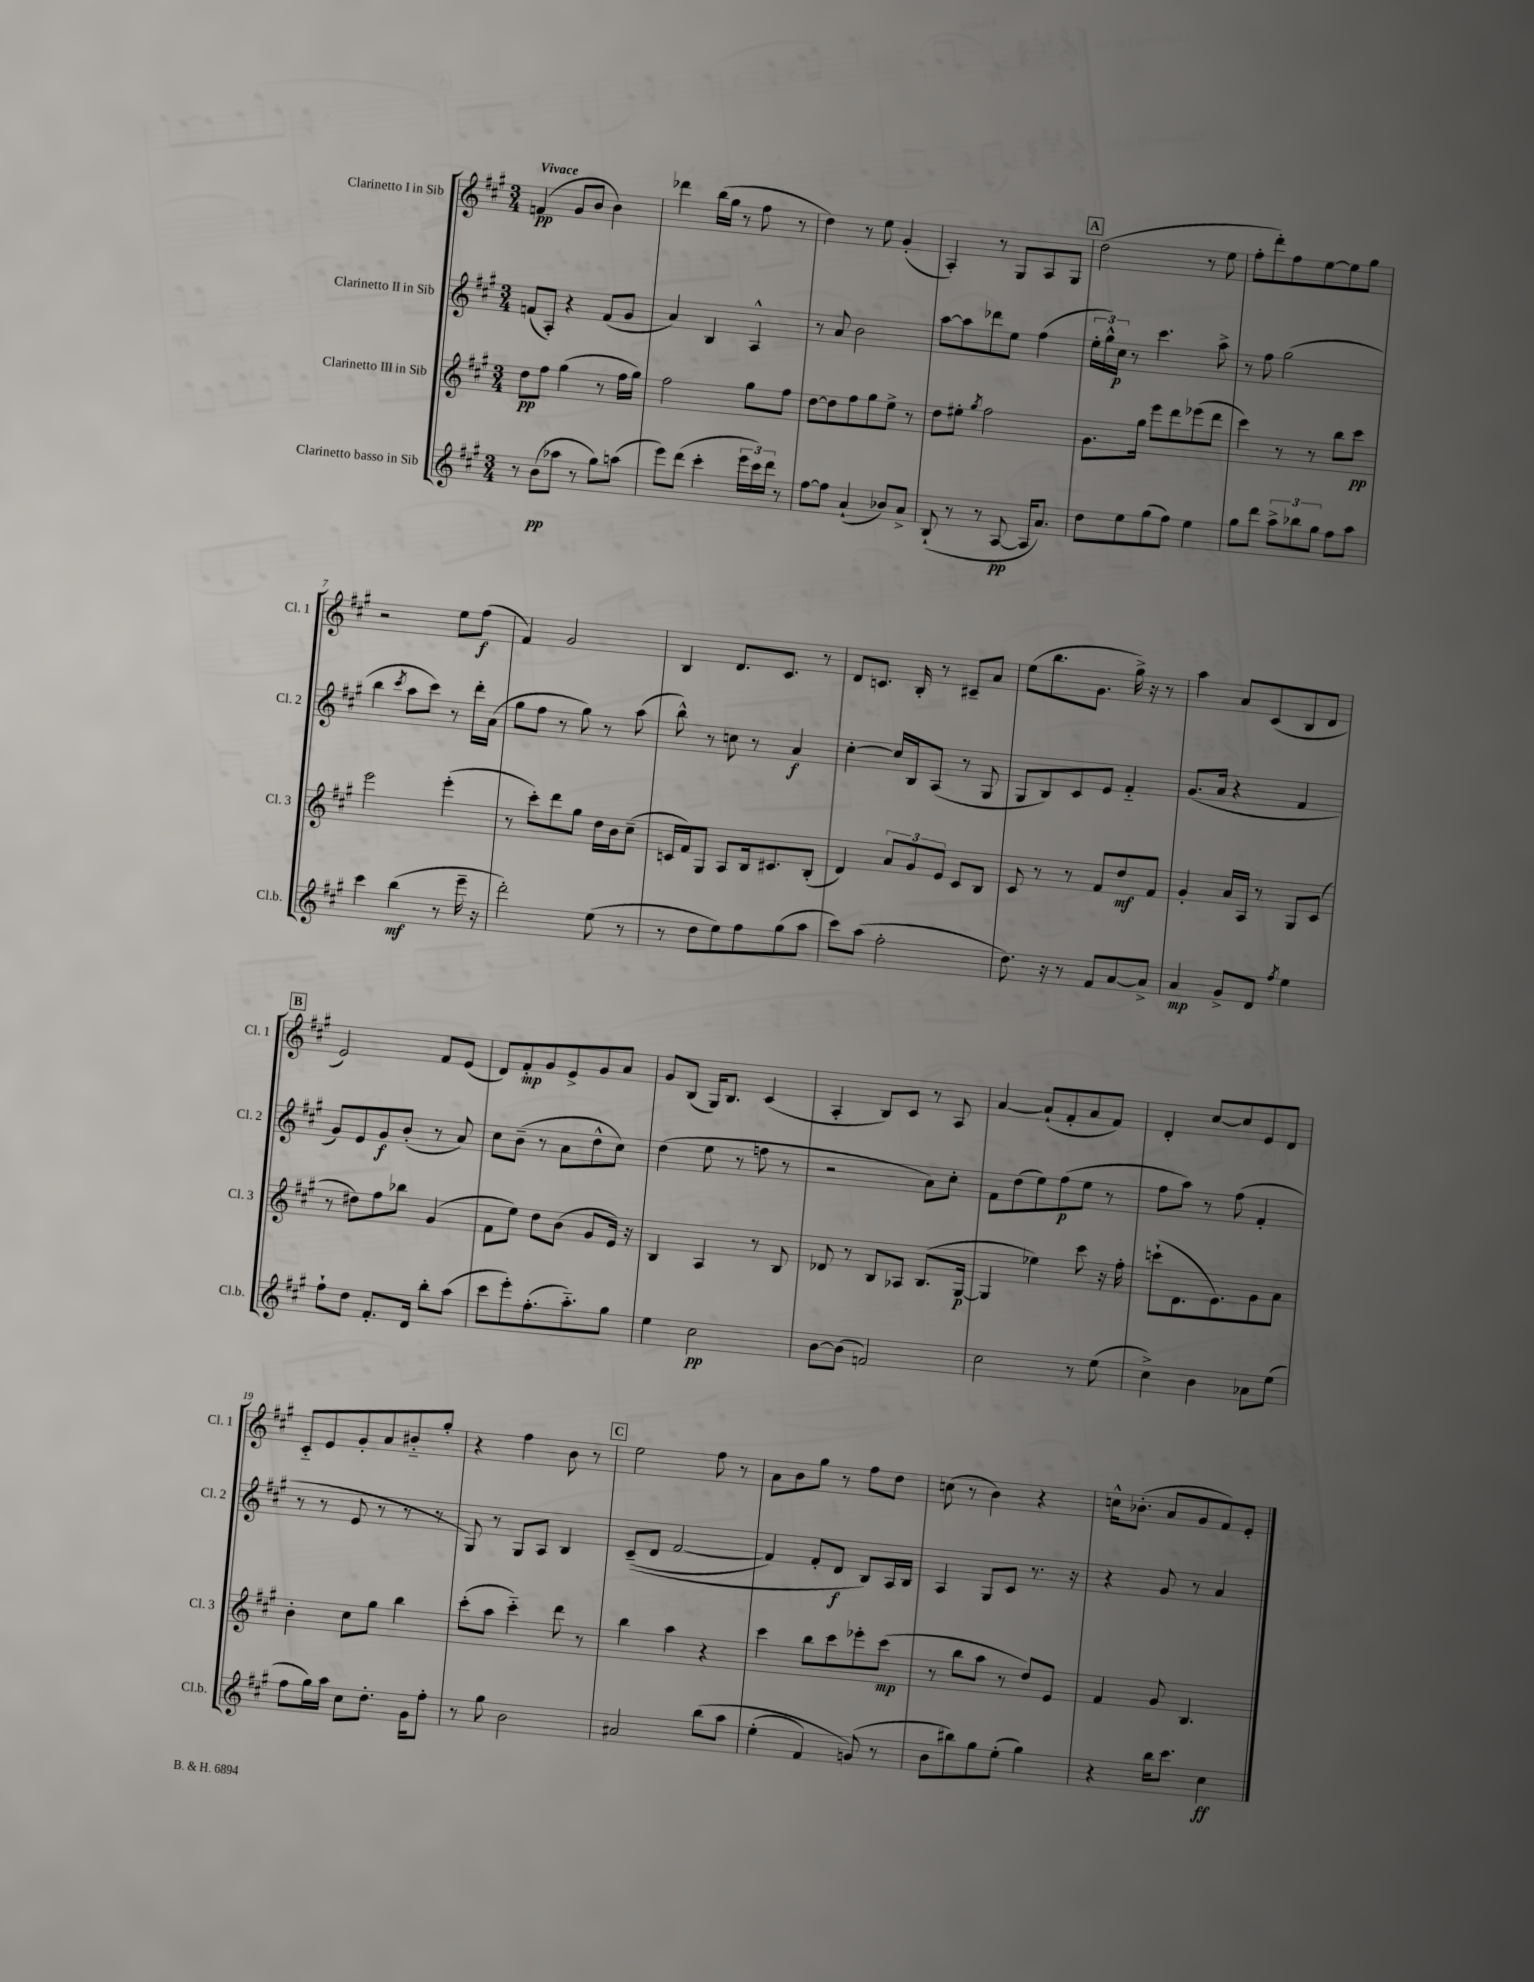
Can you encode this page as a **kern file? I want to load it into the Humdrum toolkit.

**kern	**kern	**kern	**kern
*staff4	*staff3	*staff2	*staff1
*clefG2	*clefG2	*clefG2	*clefG2
*k[f#c#g#]	*k[f#c#g#]	*k[f#c#g#]	*k[f#c#g#]
*M3/4	*M3/4	*M3/4	*M3/4
8r	8dd	(8f	(4f
(8b	8ff#	8A')	.
8aa-	(4gg#	4r	8g#
8r	.	.	8b
8gg#)	8r	(8f	4b)
(8aa	16ff#	8g#	.
.	16gg#)	.	.
=	=	=	=
8eee)	2ff#	4a)	4ddd-
(8ddd	.	.	.
4ccc#'	.	4B	(16bb
.	.	.	16gg#
.	.	.	8r
24eee	8gg#	4A^^	8ff#
24ccc#)	.	.	.
24ddd	.	.	.
8r	8ff#	.	8r
=	=	=	=
[8ff#	[8dd	8r	4dd)
8ff#]	8dd]	8a	.
(4a`	8ff#	2b	8r
.	8gg#	.	8ee
8b-)	8ee^	.	(4g#'
8a^	8r	.	.
=	=	=	=
(8B`	8dd	[8aa	4A')
8r	8ee#'	8aa]	.
.	8qgg#	.	.
8r	2ff#	8ddd-	8r
[8A	.	8ee	8G#
16A]	.	(4ff#	8A
8.a)	.	.	.
.	.	.	8G#
=	=	=	=
8dd	8.g#	24ee'	(2dd
.	.	24gg#^^)	.
.	.	24cc#	.
8ee	.	8r	.
.	16gg#	.	.
(8gg#	8eee	4.ccc#	.
8ff#)	8ddd	.	.
4ee	(8eee-	.	8r
.	8ddd	8aa^	8ee
=	=	=	=
8gg#	4ccc#)	8r	8ff#'
8ddd	.	8ff#	8ddd')
12aa^	8r	(2gg#	8ff#
12bb-	.	.	.
.	8r	.	[8ee
12gg#	.	.	.
8ff#	8bb	.	8ee]
8aa	8ccc#	.	8gg#
=	=	=	=
4ccc#	2eee	4bb	2r
.	.	8qccc#	.
(4bb	.	8aa	.
.	.	8ccc#)	.
8r	(4eee'	8r	8ee
16eee~	.	16ddd'	(8ff#
16r	.	(16a	.
=	=	=	=
2ddd')	8r	8gg#	4f#)
.	8ccc#')	8ff#	.
.	8ddd	8r	2g#
.	8gg#	8gg#)	.
(8ee	16dd	8r	.
.	16b	.	.
8r	(8cc#~	(8aa	.
=	=	=	=
8r	16c	8bb^^)	4B
.	16f#)	.	.
8dd	8G#	8r	.
8ee)	8A	8cc	8.d
8ff#	16B	8r	.
.	8.c#	.	8.c#
(8gg#	.	4a	.
8aa	(8B'	.	8r
=	=	=	=
8ccc#)	4d)	[4cc#'	8d
(8aa	.	.	8.c
2ff#'	12a	16cc#]	.
.	.	16B	16B'
.	12g#	.	.
.	.	(8A	8r
.	12e	.	.
.	8c#	8r	8c#~
.	8B	8G#	8a
=	=	=	=
8.dd)	8c#	8G#	(8ee
.	8r	8B)	8.bb
16r	.	.	.
8r	8r	8c#	.
.	.	.	8.g#
8f#	8f#	8e	.
[8a	8dd	4f#'~	16gg#^)
.	.	.	16r
8a^]	8f#	.	8r
=	=	=	=
4a	4g#'	(8.g#	4aa
.	.	16a	.
8g#^	16a	4r	8a
.	16A	.	.
8d	8r	.	(8c#
8qff#	.	.	.
4ee	8G#	4f#	8B
.	(8c#	.	8d
=	=	=	=
8ff#`	8r	8g#)	2e)
8dd	8dd#)	8e	.
8.f#'	8ff#	8g#	.
.	8bb-	(8b'	.
16d	.	.	.
8bb'	(4g#	8r	8f#
(8aa	.	8a)	(8e
=	=	=	=
8ccc#	8f#	8cc#	8d)
8eee')	8ee)	(8b~	8f#'
(8.ff#'	8dd	8r	8g#
.	(8b	8a	8e^
8.aa'~)	.	.	.
.	8g#	8dd^^	8g#
8gg#	16e)	8cc#)	8a
.	16r	.	.
=	=	=	=
4ee	4B	(4dd	8g#
.	.	.	(8B
2cc#	4A	8ee	16G#)
.	.	.	8.B
.	.	8r	.
.	8r	8ff	(4c#
.	8B	8r	.
=	=	=	=
[8b	8d-	2r	4A'
(8b]	8r	.	.
2f)	8B	.	8B)
.	8A-	.	8c#
.	(8.B	8a)	8r
.	.	8cc#'	8A
.	[16G#	.	.
=	=	=	=
2cc#	4G#]	8f#	[4a
.	.	(8dd	.
.	4ee-)	8ee)	(8a`]
.	.	(8ff#	8f#'
8r	8ccc#	8ee	8a
(8ee	16r	8r	8f#)
.	16ff#'	.	.
=	=	=	=
4cc#^)	(8ccc`	8ff#	4d'
.	8.d	8aa)	.
4b	.	8r	[8cc#
.	8.e)	.	.
.	.	(8ff#	8cc#]
8a-	8g#	4f#'	8e
(8ee	8a	.	8d
=	=	=	=
8ff#	4b'	8r	8c#'~
16gg#)	.	8r	8e
16aa	.	.	.
8cc#	8cc#	8e	8g#'
8.dd'	8gg#	8r	8a
.	4bb	8r	8b#'~
16g#	.	.	.
8ff#'	.	8r	8gg#'
=	=	=	=
8r	(8ccc#'	8G#)	4r
8gg#	8aa	8r	.
2b	4ccc#'~)	8G#	4ff#
.	.	8A	.
.	8ddd	4B	8b
.	8r	.	8r
=	=	=	=
2a#	4bb	&((8c#~	2ee
.	.	8d	.
.	4aa	[2f#	.
&(8bb	4r	.	8ff#
8aa	.	.	8r
=	=	=	=
(4ee'	4ccc#	4f#])	8a
.	.	.	8b
4f#)	8bb	8f#'	8gg#
.	8ccc#	8d	8r
(8g&)	8eee-'	8B&)	8ff#
8r	(8ccc#	16A	8dd
.	.	16B	.
=	=	=	=
8b	8r	4A	(8cc
8bb#)	8bb	.	8r
8gg#	8aa	8G#	4b)
(8ee'	8r	8c#	.
4gg#)	8dd)	8.r	4r
.	8e	.	.
.	.	16r	.
=	=	=	=
4r	4f#	4r	16cc^^
.	.	.	(8.b-'
16bb	8g#	8g#	8a
8.ccc#	.	.	.
.	4.B	8r	8g#
4cc#	.	4a	8f#)
.	.	.	8e'
==	==	==	==
*-	*-	*-	*-
